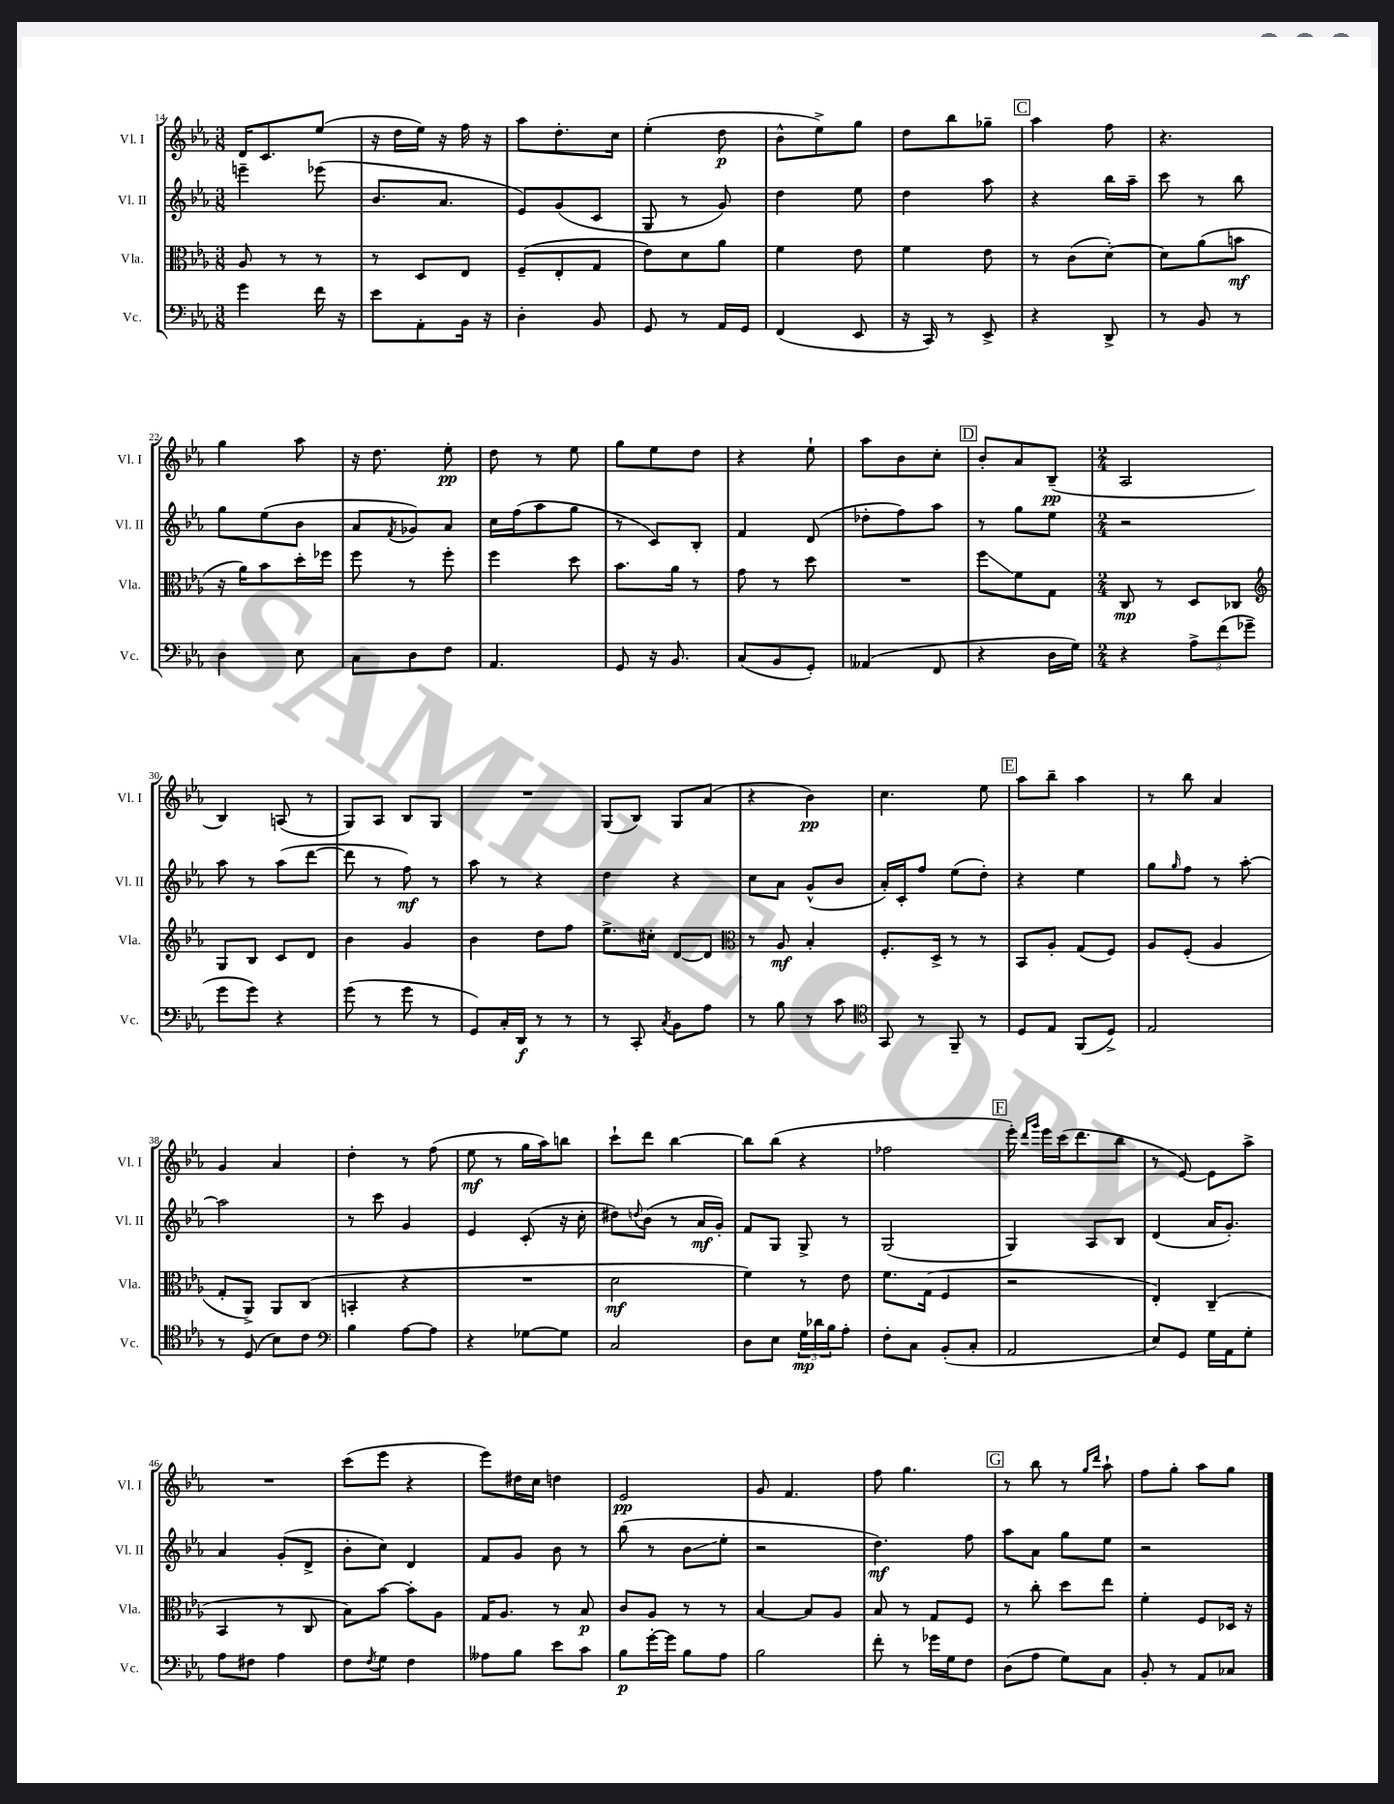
<<
\new StaffGroup <<
\new Staff = "s0" \with { instrumentName = "Vl. I" shortInstrumentName = "Vl. I" } {
    \clef treble \key ees \major \numericTimeSignature \time 3/8
    d'16 c'8. ees''8( |
    r16 d''16 ees''16) r16 f''16 r16 |
    aes''8 d''8.-. c''16 |
    ees''4-.( d''8\p |
    bes'8-^ ees''8->) g''8 |
    d''8 bes''8 ges''8-- |
    \mark \markup { \box "C" } aes''4 f''8 |
    r4. |
    g''4 aes''8 |
    r16 d''8. ees''8-.\pp |
    d''8 r8 ees''8 |
    g''8 ees''8 d''8 |
    r4 ees''8-! |
    aes''8 bes'8 c''8-. |
    \mark \markup { \box "D" } bes'8-. aes'8 bes8--\pp( |
    \numericTimeSignature \time 2/4 aes2 |
    bes4) a8( r8 |
    g8) aes8 bes8 g8 |
    R2 |
    g8( bes8) g8 aes'8( |
    r4 bes'4\pp) |
    c''4. ees''8 |
    \mark \markup { \box "E" } aes''8 bes''8-- aes''4 |
    r8 bes''8 aes'4 |
    g'4 aes'4 |
    d''4-. r8 f''8( |
    ees''8\mf r8 g''16 aes''16) b''8 |
    c'''8-! d'''8 bes''4~ |
    bes''8 bes''8( r4 |
    fes''2 |
    \mark \markup { \box "F" } ees'''16-.) \grace { d'''16 g'''16 } ees'''16 c'''16( d'''8. bes''8 |
    r8 ees'8~) ees'8 aes''8-> |
    R2 |
    c'''8( ees'''8 r4 |
    ees'''8) dis''16 c''16 d''4 |
    ees'2\pp |
    g'8 f'4. |
    f''8 g''4. |
    \mark \markup { \box "G" } r8 bes''8 r8 \grace { g''16 d'''16 } aes''8-! |
    f''8 g''8-. aes''8 g''8 \bar "|." |
}
\new Staff = "s1" \with { instrumentName = "Vl. II" shortInstrumentName = "Vl. II" } {
    \clef treble \key ees \major \numericTimeSignature \time 3/8
    e'''4-- ees'''8( |
    bes'8. aes'8. |
    ees'8) g'8( c'8 |
    g8 r8 g'8) |
    d''4 ees''8 |
    d''4 aes''8 |
    \mark \markup { \box "C" } r4 bes''16 aes''16-- |
    c'''8 r8 bes''8 |
    g''8 ees''8( bes'8 |
    aes'8 \acciaccatura { f'8 } ges'8) aes'8 |
    c''16 f''16( aes''8 g''8 |
    r8 c'8) bes8-. |
    f'4 d'8( |
    des''8-. f''8) aes''8 |
    \mark \markup { \box "D" } r8 g''8 ees''8 |
    \numericTimeSignature \time 2/4 r2 |
    aes''8 r8 aes''8( d'''8~ |
    d'''8 r8 f''8\mf) r8 |
    aes''8 r8 r4 |
    d''4 r4 |
    c''8 aes'8 g'8-^( bes'8 |
    aes'16-.) c'16-. f''8 ees''8( d''8-.) |
    \mark \markup { \box "E" } r4 ees''4 |
    g''8 \grace { g''16 } f''8 r8 aes''8~-. |
    aes''2 |
    r8 c'''8 g'4 |
    ees'4 c'8-.( r16 c''16-. |
    dis''8) \appoggiatura { d''8 } bes'8( r8 aes'16\mf g'16-.) |
    f'8 g8 g8-> r8 |
    g2( |
    \mark \markup { \box "F" } g4) aes8 bes8 |
    d'4( aes'16 g'8.-.) |
    aes'4 g'8-.( d'8-> |
    bes'8-. c''8) d'4 |
    f'8 g'8 bes'8 r8 |
    bes''8( r8 bes'8\glissando ees''8-. |
    r2 |
    d''4.\mf) f''8 |
    \mark \markup { \box "G" } aes''8 aes'8 g''8 ees''8 |
    r2 \bar "|." |
}
\new Staff = "s2" \with { instrumentName = "Vla." shortInstrumentName = "Vla." } {
    \clef alto \key ees \major \numericTimeSignature \time 3/8
    aes8 r8 r8 |
    r8 d8 ees8 |
    f8--( ees8-. g8 |
    ees'8) d'8 aes'8 |
    f'4 ees'8 |
    f'4 ees'8 |
    \mark \markup { \box "C" } r8 c'8( d'8~-.) |
    d'8 aes'8( b'8\mf |
    r16 aes'16) bes'8 d''16-. fes''16 |
    f''8 r8 f''8-. |
    f''4 d''8 |
    bes'8. aes'16 r8 |
    g'8 r8 d''8 |
    R4. |
    \mark \markup { \box "D" } f''8\glissando f'8 g8 |
    \numericTimeSignature \time 2/4 c8\mp r8 d8 ces8 |
    \clef treble g8 bes8 c'8 d'8 |
    bes'4 g'4 |
    bes'4 d''8 f''8 |
    ees''8.-> cis''16-. d'8~ d'8 |
    \clef alto r8 aes8\mf bes4-. |
    f8.-. d16-> r8 r8 |
    \mark \markup { \box "E" } bes,8 aes8-. g8( f8) |
    aes8 f8-.( aes4 |
    g8-. aes,8->) aes,8 c8( |
    b,4-. r4 |
    R2 |
    d'2\mf |
    f'4) r8 ees'8 |
    f'8. g16( f4 |
    \mark \markup { \box "F" } r2 |
    ees4-.) c4--( |
    bes,4 r8 c8 |
    bes8) bes'8~ bes'8-. aes8 |
    g16 aes8. r8 bes8\p |
    c'8 aes8 r8 r8 |
    bes4~ bes8 aes8 |
    bes8 r8 g8 f8 |
    \mark \markup { \box "G" } r8 c''8-. d''8 ees''8 |
    f'4-. f8 des16 r16 \bar "|." |
}
\new Staff = "s3" \with { instrumentName = "Vc." shortInstrumentName = "Vc." } {
    \clef bass \key ees \major \numericTimeSignature \time 3/8
    g'4 f'16 r16 |
    ees'8 aes,8-. bes,16 r16 |
    d4-. bes,8 |
    g,8 r8 aes,16 g,16 |
    f,4( ees,8 |
    r16 c,16) r8 ees,8-> |
    \mark \markup { \box "C" } r4 d,8-> |
    r8 bes,8 r8 |
    d4 ees8 |
    c8 d8 f8 |
    aes,4. |
    g,8 r16 bes,8. |
    c8( bes,8 g,8-.) |
    aeses,4( f,8 |
    \mark \markup { \box "D" } r4 d16 g16) |
    \numericTimeSignature \time 2/4 r4 \tuplet 3/2 { aes8-> f'8( ges'8-- } |
    g'8 g'8) r4 |
    g'8( r8 g'8 r8 |
    g,8) c16-. d,16\f r8 r8 |
    r8 c,8-. \acciaccatura { c8 } bes,8 aes8 |
    r8 bes8 r8 c'8 |
    \clef tenor g,8 r8 f,8-- r8 |
    \mark \markup { \box "E" } d8 ees8 f,8( d8->) |
    ees2 |
    r8 d8( bes8) c'8 |
    \clef bass bes4 aes8~ aes8 |
    r4 ges8~ ges8 |
    c2 |
    d8 ees8 \tuplet 3/2 { g16\mp des'16 bes16 } aes8-. |
    f8-. c8 bes,8-.( c8-. |
    \mark \markup { \box "F" } aes,2 |
    ees8) g,8 g16 aes,16 g8-. |
    aes8 fis8 aes4 |
    f8 \acciaccatura { f8 } g8 f4 |
    aeses8 bes8 ees'8 c'8 |
    bes8\p g'16~-. g'16 bes8 aes8 |
    bes2 |
    f'8-. r8 ges'16 g16 f8 |
    \mark \markup { \box "G" } d8( aes8 g8) c8 |
    bes,8-. r8 aes,8 ces8 \bar "|." |
}
>>
>>
\layout { \context { \Score currentBarNumber = #14 } }
